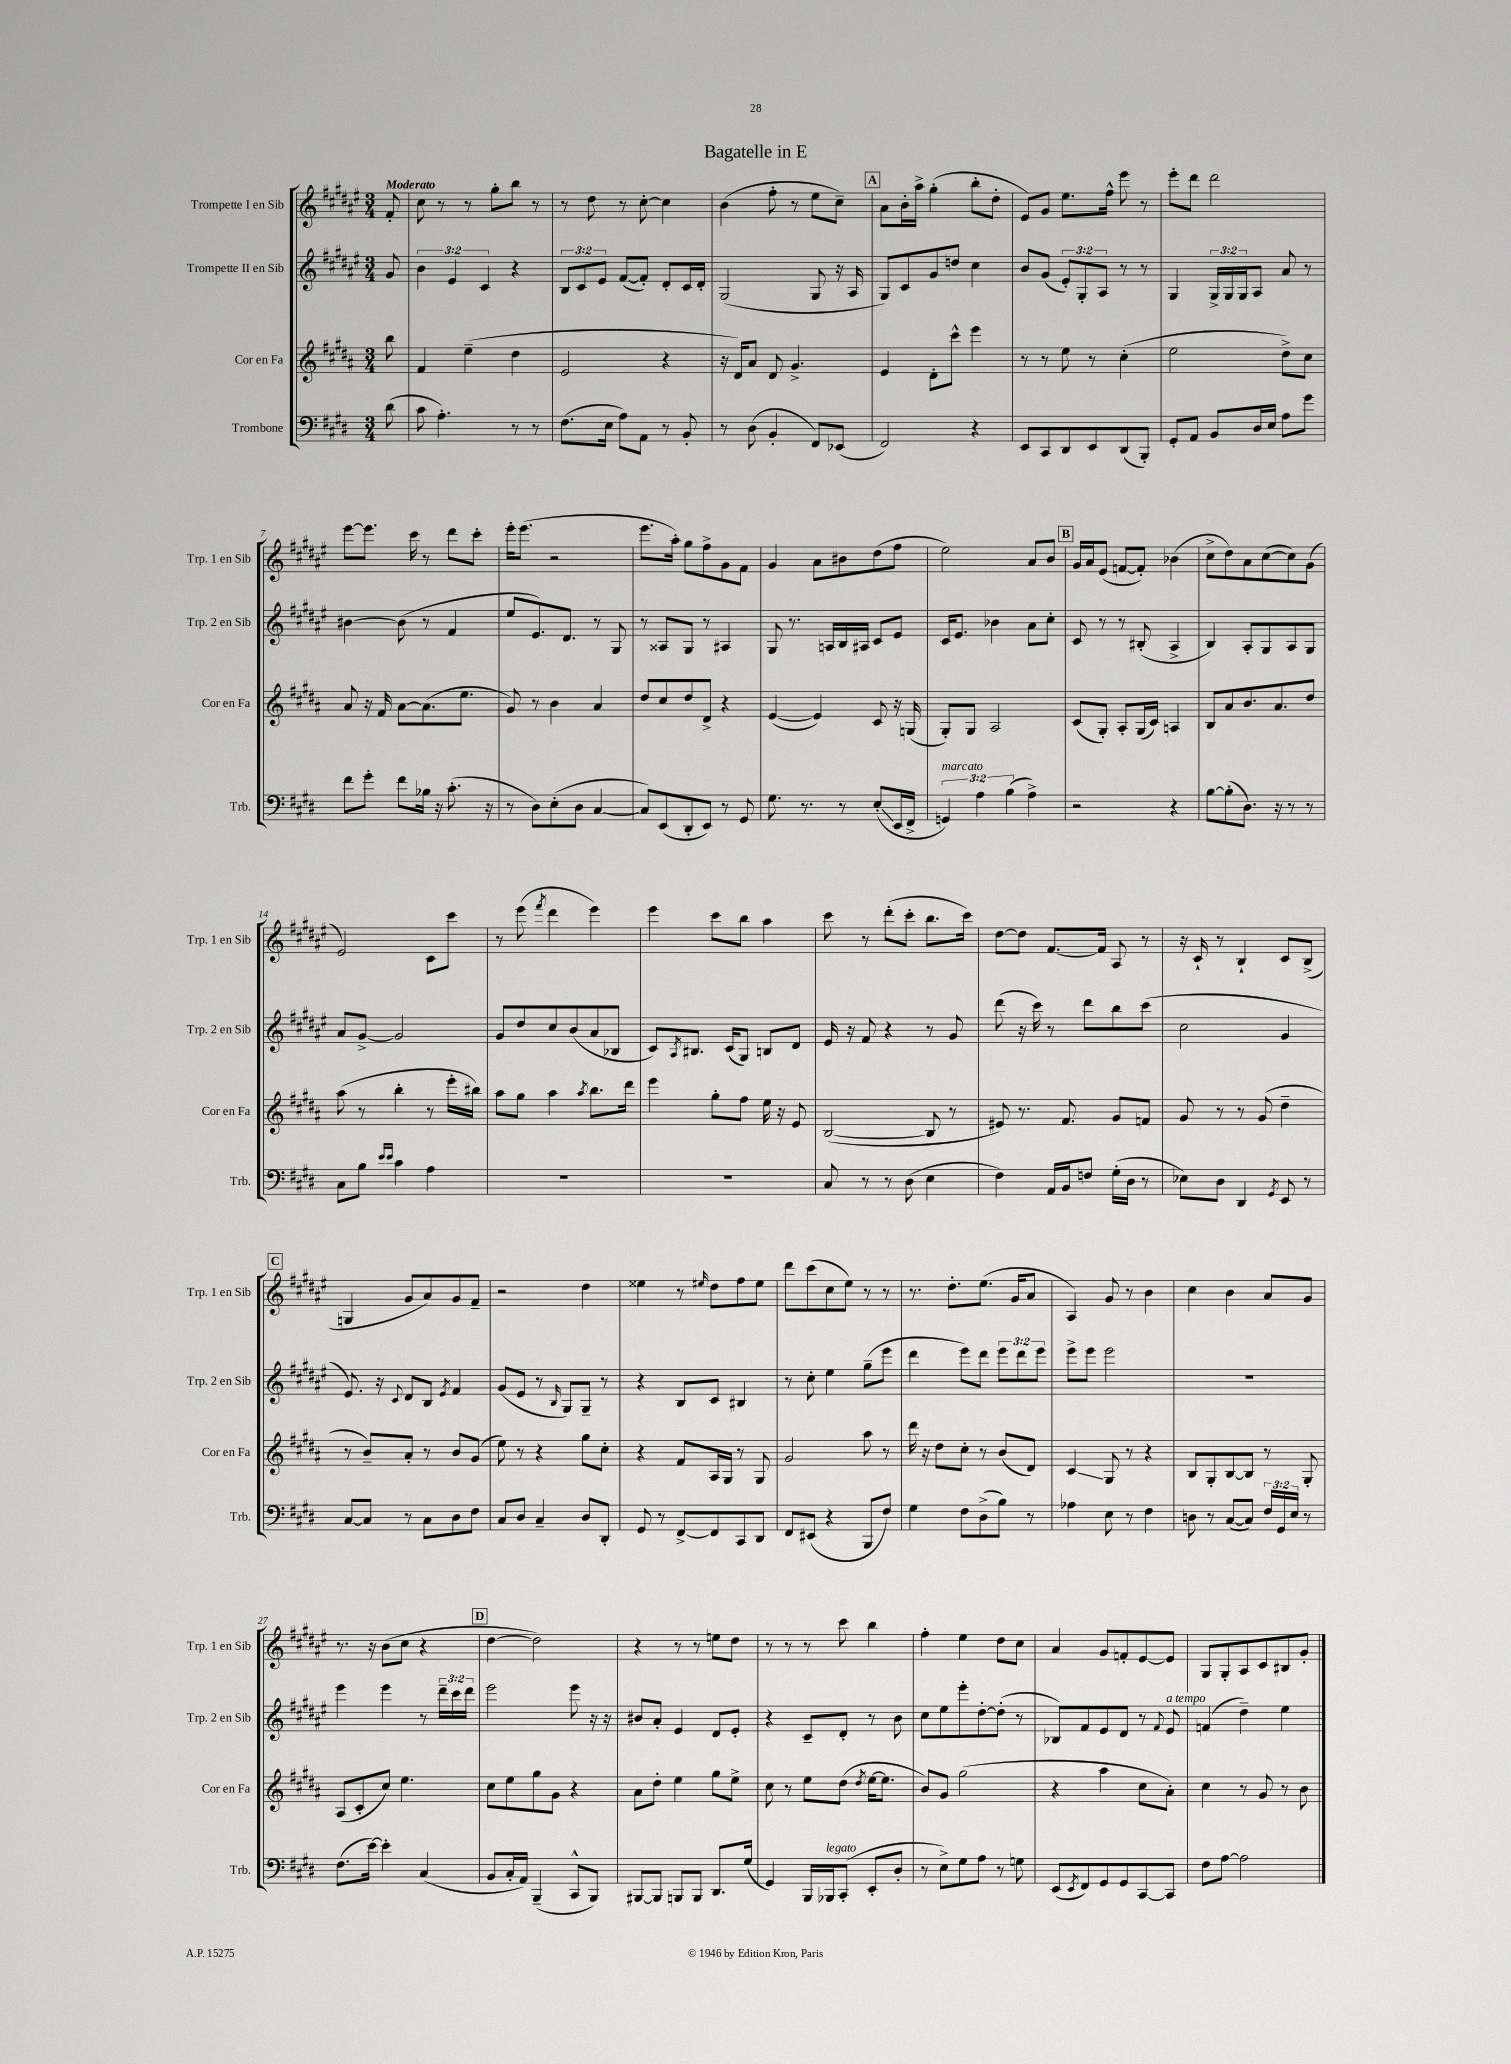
\header { title = "Bagatelle in E" }
<<
\new StaffGroup <<
\new Staff = "s0" \with { instrumentName = "Trompette I en Sib" shortInstrumentName = "Trp. 1 en Sib" } {
    \clef treble \key fis \major \numericTimeSignature \time 3/4 \partial 8 \tempo "Moderato"
    fis'8-. |
    cis''8 r8 r8 gis''8-. b''8 r8 |
    r8 dis''8 r8 cis''8~-. cis''4 |
    b'4( fis''8-. r8 eis''8 cis''8--) |
    \mark \markup { \box "A" } ais'8 b'16-. ais''16-> gis''4-.( b''8-. dis''8-. |
    eis'8) gis'8 eis''8. fis''16-^ eis'''8 r8 |
    eis'''8-. dis'''8 dis'''2 |
    eis'''8~ eis'''8. cis'''16 r8 dis'''8 cis'''8-. |
    eis'''16-. eis'''8.( r2 |
    eis'''8. ais''16-.) gis''8 fis''8-> gis'8 fis'8 |
    gis'4 ais'8 bis'8 dis''8( fis''8 |
    eis''2) ais'8 b'8 |
    \mark \markup { \box "B" } gis'16 ais'16 eis'8( f'8~ f'8-.) bes'4( |
    cis''8-> dis''8) ais'8 cis''8~( cis''8) gis'8( |
    eis'2) cis'8 cis'''8 |
    r8 eis'''8( \acciaccatura { fis'''8 } dis'''4 eis'''4) |
    eis'''4 cis'''8 b''8 ais''4 |
    cis'''8 r8 dis'''8-.( cis'''8-. b''8. cis'''16) |
    dis''8~ dis''8 fis'8.~ fis'16 ais8 r8 |
    r16 cis'16-! r8 b4-! cis'8 b8->( |
    \mark \markup { \box "C" } g4 gis'8 ais'8) gis'8 fis'8-- |
    r2 dis''4 |
    eisis''4 r8 \grace { eis''16 } dis''8 fis''8 eis''8 |
    dis'''8 cis'''8( cis''8 eis''8) r8 r8 |
    r8. dis''8.-. eis''8.( gis'16 ais'8 |
    ais4) gis'8 r8 b'4 |
    cis''4 b'4 ais'8 gis'8 |
    r8. r16 b'8( cis''8 r4 |
    \mark \markup { \box "D" } dis''4~ dis''2) |
    r4 r8 r8 e''8 dis''8 |
    r8 r8 r8 cis'''8 b''4 |
    fis''4-. eis''4 dis''8 cis''8 |
    ais'4 gis'8 f'8-. eis'8~ eis'8 |
    gis8 gis8-. ais8 cis'8 bis8 gis'8-. \bar "|." |
}
\new Staff = "s1" \with { instrumentName = "Trompette II en Sib" shortInstrumentName = "Trp. 2 en Sib" } {
    \clef treble \key fis \major \numericTimeSignature \time 3/4 \override Staff.TupletNumber.text = #tuplet-number::calc-fraction-text \partial 8
    gis'8 |
    \tuplet 3/2 { b'4 eis'4 cis'4 } r4 |
    \tuplet 3/2 { b8 cis'8 eis'8 } fis'8~( fis'8-.) dis'8-. cis'16 dis'16-. |
    gis2( gis8 r16 ais16 |
    \mark \markup { \box "A" } gis8) cis'8 gis'8 d''8 cis''4 |
    b'8 gis'8( \tuplet 3/2 { eis'8-.) gis8-. ais8 } r8 r8 |
    gis4 \tuplet 3/2 { gis16-> gis16 gis16 } ais8 ais'8 r8 |
    bis'4~ bis'8( r8 fis'4 |
    eis''8 eis'8.) dis'8. r8 gis8 |
    r8 aisis8 gis8 r8 ais4 |
    gis8 r8. a16 b16 ais16 cis'8 eis'8 |
    cis'16 eis'8. bes'4 ais'8 cis''8-. |
    \mark \markup { \box "B" } cis'8 r8 r8 bis8-.( ais4-> |
    b4) ais8-. gis8 ais8 gis8 |
    ais'8 gis'8~-> gis'2 |
    gis'8 dis''8 cis''8 b'8( ais'8 bes8 |
    cis'8) \acciaccatura { ais8 } bis8. cis'16( gis8) b8 dis'8 |
    eis'16 r16 fis'8 r4 r8 gis'8 |
    dis'''8( r16 cis'''16) r8 dis'''8 b''8 cis'''8( |
    cis''2 gis'4 |
    \mark \markup { \box "C" } eis'8.) r16 \appoggiatura { cis'8 } dis'8 b8 \acciaccatura { eis'8 } fis'4 |
    gis'8( eis'8 r8 \grace { b16 } gis8) gis8-- r8 |
    r4 b8 cis'8 bis4 |
    r8 cis''8-. eis''4 gis''8--( eis'''8 |
    dis'''4 eis'''8) dis'''8 \tuplet 3/2 { eis'''8 dis'''8 eis'''8 } |
    eis'''8-> eis'''8 eis'''2 |
    R2. |
    eis'''4 eis'''4 r8 \tuplet 3/2 { dis'''16-- cis'''16 dis'''16 } |
    \mark \markup { \box "D" } eis'''2 eis'''8 r16 r16 |
    bis'8 ais'8-. eis'4 dis'8 eis'8-. |
    r4 cis'8-- dis'8-. r8 b'8 |
    cis''8 eis''8 eis'''8-. dis''8~-. dis''8-.( r8 |
    bes8) fis'8 eis'8 dis'8 r8 \appoggiatura { fis'8 } eis'8^\markup { \italic "a tempo" } |
    f'4( dis''4--) eis''4 \bar "|." |
}
\new Staff = "s2" \with { instrumentName = "Cor en Fa" shortInstrumentName = "Cor en Fa" } {
    \clef treble \key b \major \numericTimeSignature \time 3/4 \partial 8
    b''8 |
    fis'4 e''4--( dis''4 |
    e'2 r4 |
    r16 dis'16) ais'8 dis'8 gis'4.-> |
    \mark \markup { \box "A" } e'4 dis'8-. cis'''8-^ e'''4 |
    r8 r8 e''8 r8 cis''4-.( |
    e''2 dis''8->) cis''8 |
    ais'8 r16 fis'16 ais'8~ ais'8.( e''8. |
    gis'8) r8 b'4 ais'4 |
    dis''8 cis''8 dis''8 dis'8-> r4 |
    e'4~( e'4) cis'8 r16 g16( |
    gis8-.) gis8 ais2 |
    \mark \markup { \box "B" } cis'8( gis8-.) ais8-. gis16( cis'16) a4 |
    b8 ais'8 b'8. ais'8. dis''8 |
    ais''8( r8 b''4-. r8 e'''16-. bis''16) |
    ais''8 gis''8 ais''4 \acciaccatura { ais''8 } b''8. dis'''16 |
    e'''4 gis''8-. fis''8 e''16 r16 e'8 |
    b2~( b8 r8 |
    eis'8) r8. fis'8. gis'8 f'8 |
    gis'8 r8 r8 gis'8( dis''4-- |
    \mark \markup { \box "C" } r8 b'8--) ais'8-. r8 b'8 gis'8( |
    e''8) r8 r4 gis''8 cis''8-. |
    r4 fis'8 ais16 gis16 r8 gis8 |
    gis'2 ais''8 r8 |
    dis'''16 r16 dis''8 cis''8-. r8 b'8( dis'8) |
    cis'4\glissando gis8 r8 r4 |
    b8 gis8-. b8~ b8 r8 gis8-. |
    ais8( cis'8-. cis''8) e''4. |
    \mark \markup { \box "D" } cis''8 e''8 gis''8 gis'8 r4 |
    ais'8 dis''8-. e''4 gis''8 e''8-> |
    cis''8 r8 e''8 dis''8( \acciaccatura { dis''8 } e''16~ e''8. |
    b'8) gis'8 gis''2( |
    r4 ais''4 cis''8 ais'8-.) |
    cis''4 r8 gis'8 r8 b'8 \bar "|." |
}
\new Staff = "s3" \with { instrumentName = "Trombone" shortInstrumentName = "Trb." } {
    \clef bass \key e \major \numericTimeSignature \time 3/4 \override Staff.TupletNumber.text = #tuplet-number::calc-fraction-text \partial 8
    dis'8( |
    cis'8 a4.-.) r8 r8 |
    fis8.( e16 a8) a,8 r8 b,8-. |
    r8 dis8( b,4-. fis,8) ees,8( |
    \mark \markup { \box "A" } fis,2) r4 |
    e,8 cis,8 dis,8 e,8 dis,8( b,,8-.) |
    gis,8-. a,8 b,8 dis16 e16 a8 gis'8 |
    fis'8 gis'8-. fis'8 bes16 r16 cis'8.-.( r16 |
    r8 dis8) e8-.( dis8 cis4~ |
    cis8) e,8( dis,8-. e,8) r8 gis,8 |
    gis8. r8. r8 e8-.\glissando( e,16 fis,16-> |
    \tuplet 3/2 { g,4^\markup { \italic "marcato" }) a4 b4( } a4->) |
    \mark \markup { \box "B" } r2 r4 |
    b8~ b8-.( dis8.) r16 r8 r8 |
    cis8 b8 \grace { e'16 e'16 } cis'4 a4 |
    R2. |
    R2. |
    cis8 r8 r8 dis8( e4 |
    fis4) a,16 b,16 f8 gis16-.( dis16 r8 |
    ees8) dis8 dis,4 \acciaccatura { gis,8 } e,8 r8 |
    \mark \markup { \box "C" } cis8~ cis8 r8 cis8 dis8 fis8 |
    cis8 dis8 cis4-- dis8 dis,8-. |
    gis,8 r8 fis,8~-> fis,8 cis,8 dis,8 |
    fis,8 eis,8( r4 b,,8 fis8) |
    gis4 fis8 dis8->( b8) r8 |
    aes4 e8 r8 fis4 |
    d8 r8 cis8~( cis8) \tuplet 3/2 { fis16 gis,16 e16 } r8 |
    fis8.( e'16~) e'4-. cis4( |
    \mark \markup { \box "D" } b,8 cis16-. a,16) b,,4--( cis,8-^ b,,8) |
    bis,,8~ bis,,8 b,,8 b,,8 dis,8. gis16( |
    gis,4) b,,16 bes,,16^\markup { \italic "legato" } cis,8-.( e,8-. dis8-. |
    r8 e8->) gis8 a8 r8 g8 |
    e,8( \acciaccatura { e,8 } fis,8) gis,8 gis,8 cis,8~ cis,8 |
    fis8 a8~ a2 \bar "|." |
}
>>
>>
